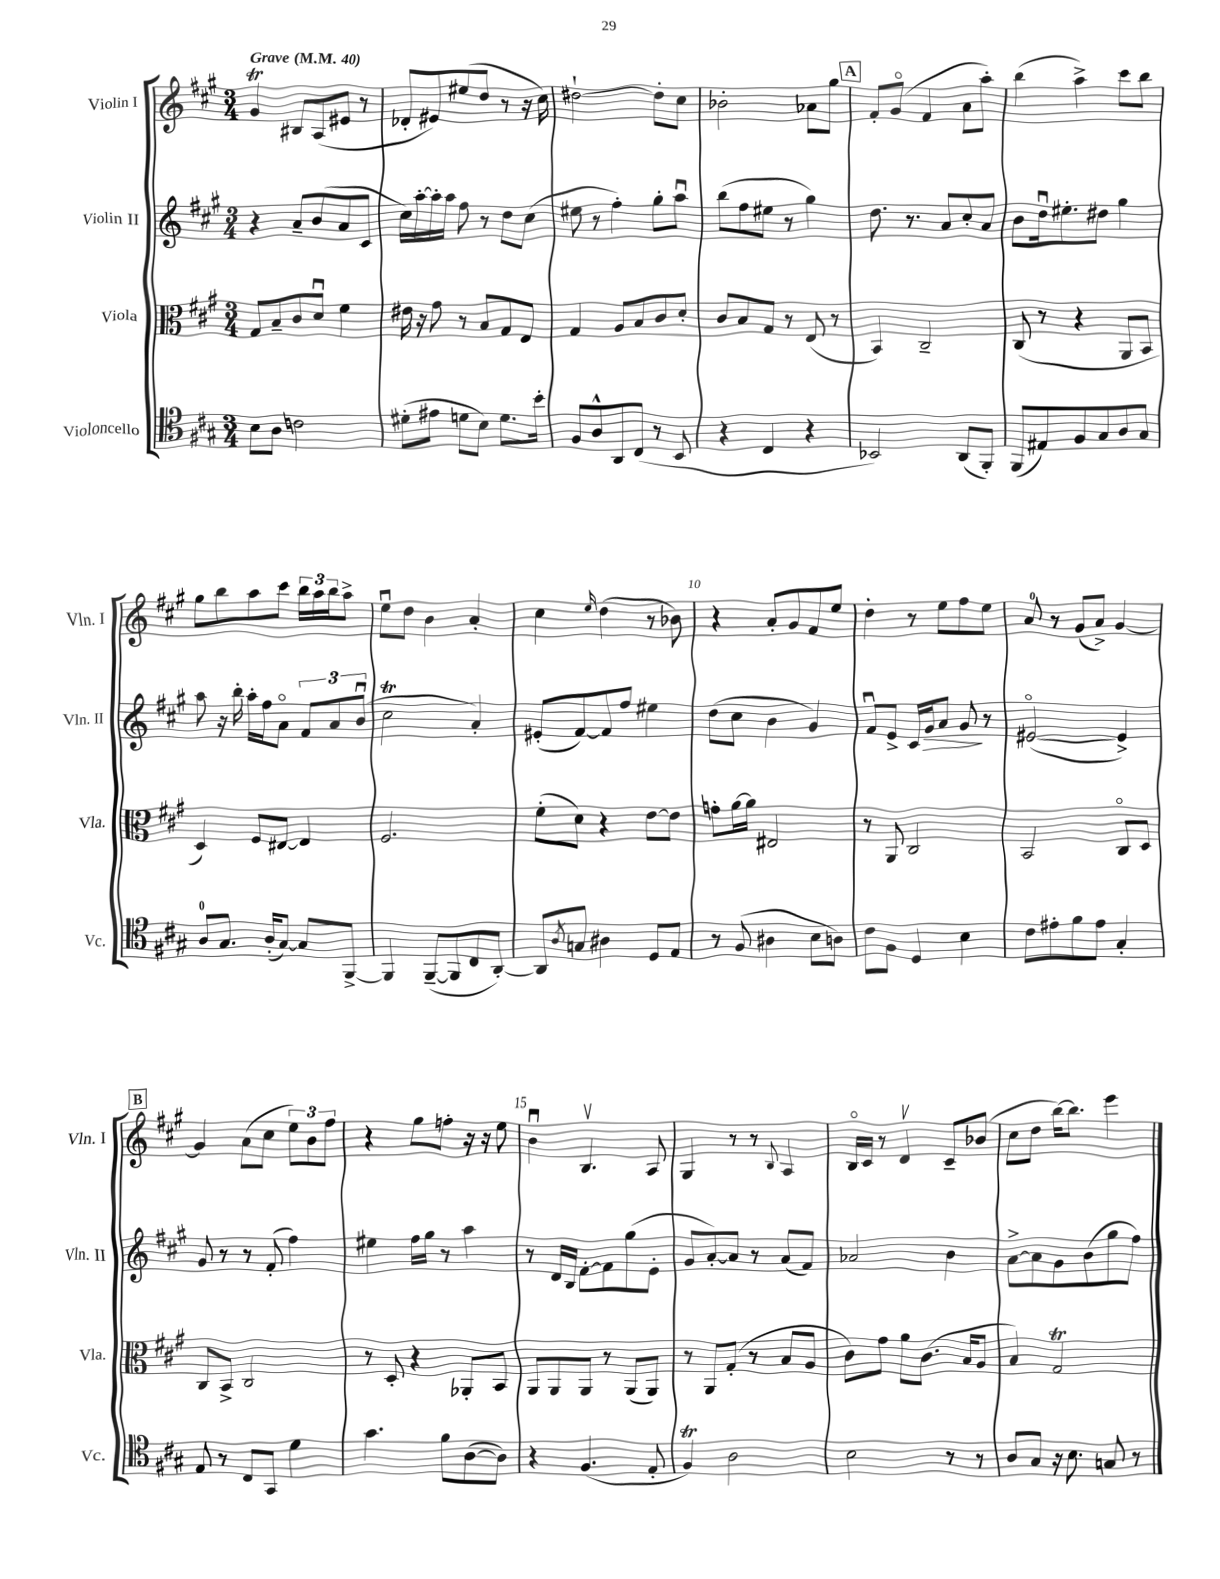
<<
\new StaffGroup <<
\new Staff = "s0" \with { instrumentName = "Violin I" shortInstrumentName = "Vln. I" } {
    \clef treble \key a \major \numericTimeSignature \time 3/4 \tempo "Grave" 4 = 40
    gis'4\trill bis8 a8( eis'8 r8 |
    des'8-. eis'8) eis''8( d''8 r8 r16 cis''16) |
    dis''2~-! dis''8-. cis''8 |
    bes'2-. aes'8 gis''8 |
    \mark \markup { \box "A" } fis'8-. gis'8\flageolet( fis'4 a'8 a''8-.) |
    b''4( a''4->) cis'''8 b''8 |
    gis''8 b''8 a''8 cis'''8 \tuplet 3/2 { b''16 a''16 b''16 } a''8-> |
    e''8\downbow d''8 b'4 a'4-. |
    cis''4 \grace { e''16 } d''4( r8 bes'8) |
    r4 a'8-. gis'8 fis'8 e''8 |
    d''4-. r8 e''8 fis''8 e''8 |
    a'8-0 r8 gis'8( a'8->) gis'4~ |
    \mark \markup { \box "B" } gis'4 a'8( cis''8 \tuplet 3/2 { e''8) b'8 fis''8 } |
    r4 gis''8 f''8-. r16 r16 e''8 |
    b'4\downbow b4.\upbow a8 |
    gis4 r8 r8 \appoggiatura { b8 } a4 |
    b16\flageolet cis'16 r8 d'4\upbow cis'8-- bes'8( |
    cis''8 d''8 b''16~) b''8. e'''4 \bar "|." |
}
\new Staff = "s1" \with { instrumentName = "Violin II" shortInstrumentName = "Vln. II" } {
    \clef treble \key a \major \numericTimeSignature \time 3/4
    r4 a'8-- b'8( a'8 cis'8 |
    cis''16) a''16~-. a''16-. a''16 fis''8 r8 d''8 cis''8( |
    eis''8 r8 fis''4-.) gis''8-. a''8\downbow |
    b''8( fis''8 eis''8 r8 gis''4) |
    \mark \markup { \box "A" } d''8. r8. a'8 cis''8-. a'8 |
    b'8 d''16\downbow eis''8.-. dis''8 gis''4 |
    a''8 r16 b''16-. a''16-. fis''16 a'8\flageolet \tuplet 3/2 { fis'8 a'8 b'8\downbow( } |
    cis''2\trill a'4-.) |
    eis'8-.( fis'8~) fis'8 fis''8 eis''4 |
    d''8( cis''8 b'4 gis'4) |
    fis'8\downbow e'8-> cis'16 gis'16\> a'8 gis'8\! r8 |
    eis'2~\flageolet( eis'4->) |
    \mark \markup { \box "B" } gis'8 r8 r8 fis'8-.( fis''4) |
    eis''4 fis''16 gis''16 r8 a''4 |
    r8 d'16 b16 fis'8~-. fis'8 gis''8( e'8-. |
    gis'8 a'8~-.) a'8 r8 a'8( fis'8) |
    aes'2 b'4 |
    a'8~-> a'8 gis'8 b'8( gis''8 fis''8) \bar "|." |
}
\new Staff = "s2" \with { instrumentName = "Viola" shortInstrumentName = "Vla." } {
    \clef alto \key a \major \numericTimeSignature \time 3/4
    gis8 b8-- cis'8 d'8\downbow fis'4 |
    eis'16 r16 gis'8 r8 b8 gis8 e8 |
    gis4 a8 b8 cis'8 d'8-. |
    cis'8 b8 gis8 r8 e8( r8 |
    \mark \markup { \box "A" } b,4) cis2-- |
    cis8( r8 r4 a,8 b,8 |
    d4) fis8 eis8~ eis4 |
    fis2. |
    fis'8-.( d'8) r4 e'8~ e'8 |
    g'8-. a'16~ a'16 eis2 |
    r8 a,8 cis2 |
    b,2 cis8\flageolet d8 |
    \mark \markup { \box "B" } cis8 b,8-> cis2 |
    r8 d8-. r4 aes,8-. b,8 |
    a,8 a,8 a,8 r8 a,8( a,8) |
    r8 a,8 gis8-.( r8 b8 a8 |
    cis'8) gis'8 a'8 cis'8.( b16 a8 |
    b4) gis2\trill \bar "|." |
}
\new Staff = "s3" \with { instrumentName = "Violoncello" shortInstrumentName = "Vc." } {
    \clef tenor \key a \major \numericTimeSignature \time 3/4
    b8 a8 c'2 |
    dis'8-.( eis'8 d'8 b8) d'8. b'16-. |
    fis8 a8-^ a,8 cis8( r8 b,8 |
    r4 cis4 r4 |
    \mark \markup { \box "A" } bes,2) a,8( fis,8-.) |
    fis,8( eis8) fis8 gis8 a8 gis8 |
    a8-0 gis8. a16-.( gis8~) gis8 fis,8~-> |
    fis,4 fis,8~--( fis,8 cis8 a,8~-.) |
    a,8 \acciaccatura { a8 } g8 ais4 d8 e8 |
    r8 fis8( ais4 b8 a8) |
    cis'8 fis8 d4 b4 |
    cis'8 eis'8-. fis'8 eis'8 gis4-. |
    \mark \markup { \box "B" } e8 r8 cis8 gis,8 d'4 |
    gis'4. fis'8 a8~( a8) |
    r4 fis4.( e8-. |
    fis4\trill) a2 |
    b2 r8 r8 |
    a8 gis8 r16 b8. g8 r8 \bar "|." |
}
>>
>>
\layout { \context { \Score \override BarNumber.break-visibility = ##(#f #t #t) barNumberVisibility = #(every-nth-bar-number-visible 5) } }
